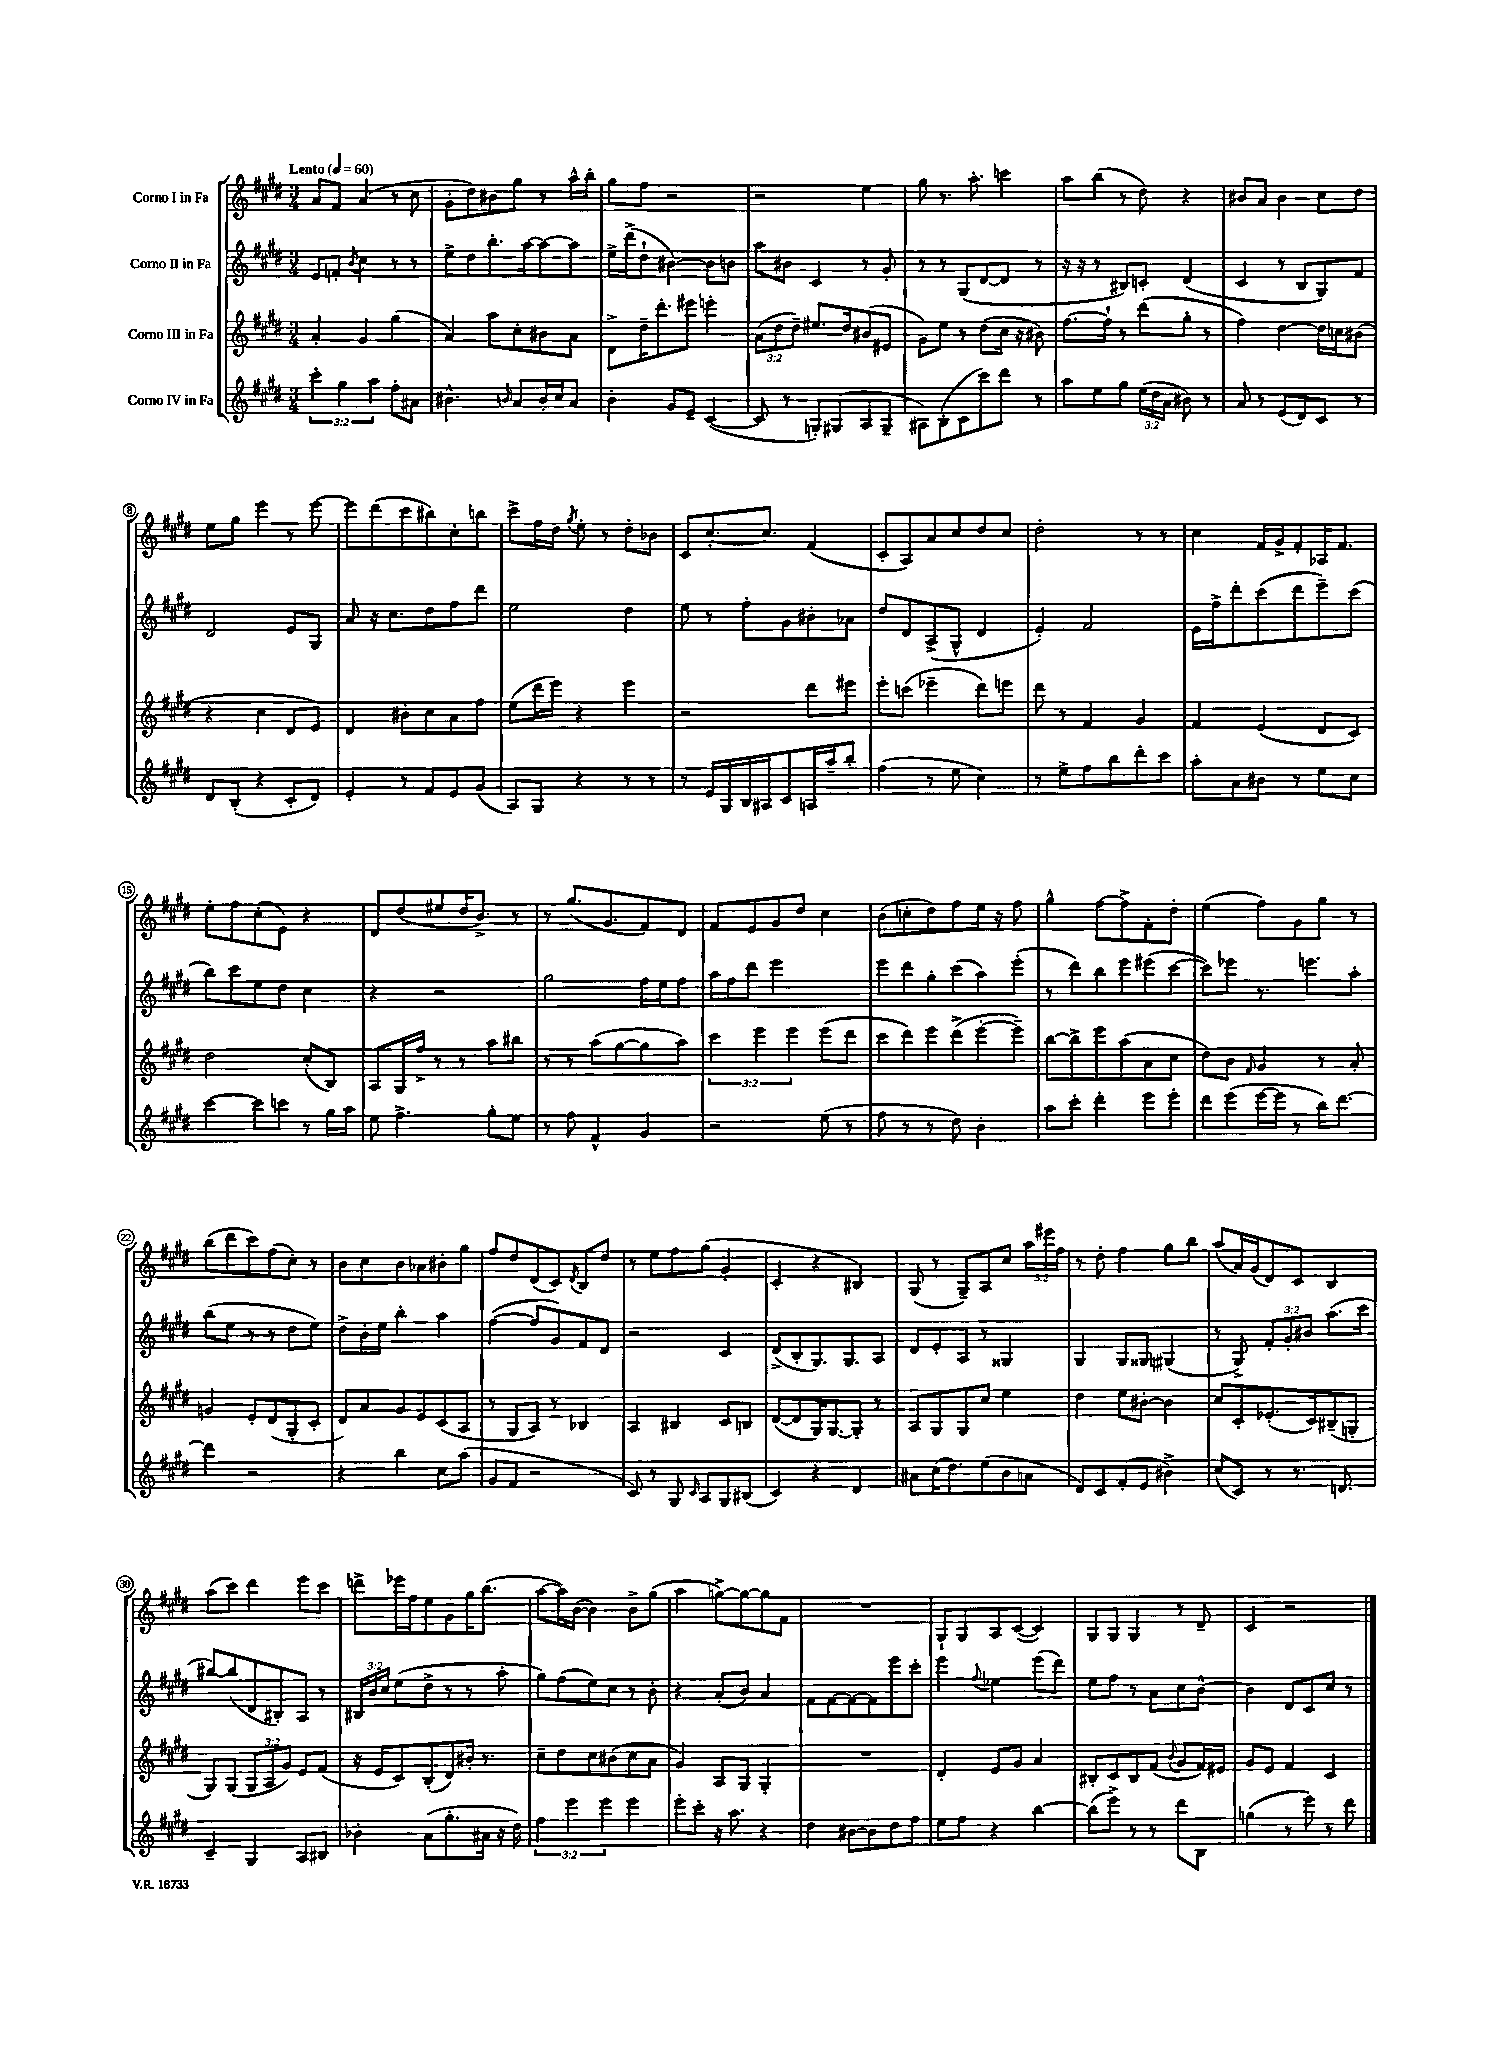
<<
\new StaffGroup <<
\new Staff = "s0" \with { instrumentName = "Corno I in Fa" } {
    \clef treble \key e \major \numericTimeSignature \time 3/4 \override Staff.TupletNumber.text = #tuplet-number::calc-fraction-text \tempo "Lento" 4 = 60
    \autoBeamOff a'8[ fis'8] a'4( r8 cis''8 |
    gis'8[-. dis''8) bis'8 gis''8] r8 a''16[-^ b''16]-. |
    gis''8[ fis''8] r2 |
    r2 e''4 |
    gis''8 r8. a''8.-. c'''4 |
    a''8[ b''8]( r8 dis''8) r4 |
    bis'8[ a'8] bis'4 cis''8[ dis''8] |
    e''8[ gis''8] e'''4 r8 e'''8~ |
    e'''8[ dis'''8( cis'''8 bis''8) cis''8-. b''8] |
    cis'''8[-> fis''16 dis''16] \acciaccatura { gis''8 } e''8-. r8 dis''8[-. bes'8] |
    cis'8[ cis''8.~-. cis''8.] fis'4( |
    cis'8[-. a8) a'8 cis''8 dis''8 cis''8] |
    dis''2-. r8 r8 |
    cis''4 fis'16[ gis'16-> fis'8-. aes16 fis'8.] |
    e''8[-. fis''8 cis''8-.( e'8]) r4 |
    dis'8[ dis''8( eis''8 dis''16 b'8.]->) r8 |
    r8 gis''8.[( gis'8. fis'8) dis'8] |
    fis'8[ e'8 gis'8 dis''8] cis''4 |
    b'8[( c''8-. dis''8) fis''8 e''16] r16 fis''8 |
    gis''4-^ fis''8[~ fis''8-> fis'8-. dis''8]-. |
    e''4( fis''8[) gis'8 gis''8] r8 |
    b''8[( dis'''8 cis'''8) fis''8( cis''8]-.) r8 |
    b'8[ cis''8 b'8 aes'8 bis'8-. gis''8] |
    fis''8[ dis''8 dis'8( cis'8]) \acciaccatura { dis'8 } b8[ dis''8] |
    r8 e''8[ fis''8 gis''8]( gis'4-. |
    cis'4-. r4 bis4) |
    gis8( r8 gis8[--) a8 cis''8] \tuplet 3/2 { a''16[ eis'''16 fis''16] } |
    r8 dis''8-. fis''4 gis''8[ b''8] |
    a''8[( a'16) gis'16( dis'8) cis'8] b4 |
    a''8[( cis'''8]) dis'''4 e'''8[ cis'''8] |
    d'''8[-> ees'''16 fis''16 e''8 gis'8 gis''16 b''8.]( |
    a''8[~ a''16) b'16]~( b'4) b'8[-> gis''8]( |
    a''4 g''8[~->) g''8~ g''8 fis'8] |
    R2. |
    gis8[-! gis8 a8 cis'8]~( cis'4) |
    gis8[ gis8] gis4 r8 dis'8-- |
    cis'4 r2 \bar "|." |
}
\new Staff = "s1" \with { instrumentName = "Corno II in Fa" } {
    \clef treble \key e \major \numericTimeSignature \time 3/4 \override Staff.TupletNumber.text = #tuplet-number::calc-fraction-text
    \autoBeamOff e'8[ f'8]-. \acciaccatura { b'8 } cis''4 r8 r8 |
    e''8[-> dis''8 b''8.-. a''16~ a''8~ a''8] |
    e''16[-> dis'''16->( dis''8]-! bis'4~) bis'8[ b'8] |
    a''8[ bis'8] cis'4 r8 gis'8-. |
    r8 r8 gis8[( dis'8~ dis'8] r8 |
    r16 r16 r8 bis8[) c'8]-. dis'4( |
    cis'4 r8 b8[ gis8) fis'8] |
    dis'2 e'8[ gis8] |
    a'8 r16 cis''8.[ dis''8 fis''8 dis'''8] |
    e''2 dis''4 |
    e''8 r8 fis''8[-. gis'8 bis'8-. aes'8] |
    dis''8[ dis'8 a8->( gis8]-^ dis'4 |
    e'4-.) fis'2 |
    e'16[ fis''16-> dis'''8-. cis'''8( dis'''8 e'''8--) cis'''8]( |
    b''8[) cis'''8 e''8 dis''8] cis''4 |
    r4 r2 |
    gis''2 fis''16[ e''16 fis''8] |
    a''16[ fis''16 dis'''8] e'''2 |
    e'''8[ dis'''8 gis''8-. cis'''8( a''8) e'''8]-.( |
    r8 dis'''8[) b''8 e'''8 eis'''8( cis'''8]~ |
    cis'''8[) ees'''8] r8. e'''8.[ a''8]-. |
    b''8[( e''8] r8 r8 dis''8[ e''8]) |
    dis''8[-> b'16-. e''16] b''4-. a''4 |
    fis''4~( fis''8[ gis'8) fis'8 dis'8] |
    r2 cis'4 |
    dis'8[->( b8-. gis8.) gis8. a8] |
    dis'8[ e'8-. a8] r8 gisis4 |
    gis4 gis8[ gisis8] gis4( |
    r8 gis8->) \tuplet 3/2 { fis'8[-. gis'8-. bis'8] } a''8.[( cis'''16] |
    bis''8[~) bis''8( dis'8 bis8-.) a8] r8 |
    \tuplet 3/2 { bis16[ b'16 cis''16] } e''8[( dis''8]-> r8 r8 a''8-. |
    gis''8[) fis''8( e''8) cis''8] r8 b'8-. |
    r4 a'8[-.( b'8]) a'4 |
    fis'8[ fis'8~ fis'8~ fis'8 e'''8 cis'''8]-. |
    e'''4 \appoggiatura { fis''8 } ees''4 e'''8[( dis'''8]) |
    e''8[ fis''8] r8 a'8[ cis''8 b'8]~-^ |
    b'4 dis'8[ cis'8 cis''8] r8 \bar "|." |
}
\new Staff = "s2" \with { instrumentName = "Corno III in Fa" } {
    \clef treble \key e \major \numericTimeSignature \time 3/4 \override Staff.TupletNumber.text = #tuplet-number::calc-fraction-text
    \autoBeamOff a'4-. gis'4 gis''4( |
    a'4) a''8[ cis''8-. bis'8 a'8] |
    dis'8[-> dis''16-- dis'''8.-. eis'''8] e'''4-. |
    \tuplet 3/2 { a'8[( dis''8 dis''8]--) } eis''8.[ dis''16 bis'8( eis'8] |
    gis'8[) e''8] r8 dis''8[( cis''16] r16 bis'8) |
    fis''8.[~ fis''16]-! r8 dis'''8[( gis''8]-. r8 |
    fis''4) dis''4~ dis''16[ c''16 bis'8]( |
    r4 cis''4 dis'8[ e'8]) |
    dis'4 bis'8[-. cis''8 a'8 fis''8] |
    e''8[( dis'''16 e'''16]) r4 e'''4 |
    r2 dis'''8[ eis'''8] |
    e'''8[-. c'''8]( ees'''4-- dis'''8[) e'''8] |
    dis'''8 r8 fis'4 gis'4 |
    fis'4 e'4( dis'8[ cis'8]) |
    dis''2 cis''8[-.( b8]) |
    a8[ gis16 fis''16]-> r8 r8 a''8[ bis''8] |
    r8 r8 a''8[( gis''8~ gis''8 a''8]) |
    \tuplet 3/2 { cis'''4 e'''4 e'''4 } e'''8[( dis'''8] |
    cis'''8[ dis'''8) e'''8 dis'''8->( e'''8~-. e'''8]--) |
    b''8[~ b''8-> e'''8 a''8( a'8 cis''8] |
    dis''8[) b'8] \grace { fis'16 } gis'4 r8 a'8-. |
    g'4 e'8[-. dis'8( gis8-. cis'8]-. |
    dis'8[) a'8 gis'8 e'8 cis'8( a8] |
    r8 gis8[ a8]) r8 bes4 |
    a4 bis4 cis'8[ b8] |
    dis'8[~( dis'8 gis16) gis8.~ gis8]-. r8 |
    a8[ gis8 gis8 cis''8] e''4 |
    dis''4 e''8[ bis'8]~-. bis'4 |
    cis''8[ cis'8-. ees'8.-.( cis'16) bis8--( g8]-. |
    gis8[) gis8]( \tuplet 3/2 { gis8[ a8 gis'8]) } e'8[ fis'8]( |
    r16 e'16[ cis'8) b8-.( dis'8) bis'16]-. r8. |
    cis''8[-- dis''8 cis''8 bis'8( cis''8 a'8] |
    gis'4) a8[ gis8] gis4-. |
    R2. |
    dis'4-. e'8[ gis'8] a'4 |
    bis8[-. cis'8 bis8 fis'8]( \appoggiatura { b'8 } gis'8[ fis'16) eis'16] |
    gis'8[ e'8] fis'4 cis'4 \bar "|." |
}
\new Staff = "s3" \with { instrumentName = "Corno IV in Fa" } {
    \clef treble \key e \major \numericTimeSignature \time 3/4 \override Staff.TupletNumber.text = #tuplet-number::calc-fraction-text
    \autoBeamOff \tuplet 3/2 { cis'''4-. gis''4 a''4 } fis''8[-. ais'8] |
    bis'4.-^ \grace { b'16 } a'8[ b'16-. cis''16 a'8] |
    b'4-. gis'8[ e'8]-- cis'4~( |
    cis'8 r8 g8[-.) gis8( a8 gis8]-- |
    ais8[) b8-.( cis'8 cis'''8) dis'''8] r8 |
    a''8[ e''8 gis''8] \tuplet 3/2 { e''16[( dis''16 a'16] } bis'8) r8 |
    a'8 r8 e'8[( dis'8) cis'8] r8 |
    dis'8[ b8]-.( r4 cis'8[-. dis'8]) |
    e'4-. r8 fis'8[ e'8 gis'8]( |
    a8[) gis8] r4 r8 r8 |
    r8 e'16[ gis16 b16 ais16 cis'8 a16 a''16-- b''8]-. |
    fis''4( r8 e''8 cis''4) |
    r8 e''8[-> fis''8 b''8 dis'''8-. cis'''8] |
    a''8[-. a'8 bis'8] r8 e''8[ cis''8] |
    cis'''4~ cis'''8[ c'''8] r8 gis''16[ a''16] |
    e''8 fis''4.-> gis''8[-. e''8] |
    r8 fis''8 fis'4-^ gis'4 |
    r2 e''8( r8 |
    fis''8 r8 r8 dis''8) b'4-. |
    a''8[ cis'''8]-. dis'''4-. e'''8[ e'''8]-. |
    dis'''8[ e'''8( e'''16~ e'''16] r8 b''16[) dis'''8.]~ |
    dis'''4 r2 |
    r4 b''4 cis''8[ a''8]( |
    gis'8[ fis'8] r2 |
    cis'8) r8 gis8 \grace { cis'16 } a8[ gis8 bis8]( |
    cis'4) r4 dis'4 |
    ais'8[ cis''16( dis''8.) e''8( b'8 a'8] |
    dis'8[) cis'8 fis'8-.( e'8] bis'4->) |
    cis''8[( cis'8]) r8 r8. d'8. |
    cis'4-- gis4 a8[ bis8] |
    bes'4-. a'8[( gis''8.-. ais'16] r16 dis''16) |
    \tuplet 3/2 { fis''4 e'''4 e'''4 } e'''4 |
    e'''8[-. cis'''8]-. r16 a''8. r4 |
    dis''4 bis'8[~ bis'8 dis''8 fis''8] |
    e''8[ fis''8] r4 b''4~ |
    b''8[( e'''8]->) r8 r8 dis'''8[ b8] |
    g''4( r8 e'''8) r8 dis'''8 \bar "|." |
}
>>
>>
\layout { \context { \Score \override BarNumber.stencil = #(make-stencil-circler 0.1 0.3 ly:text-interface::print) } }
